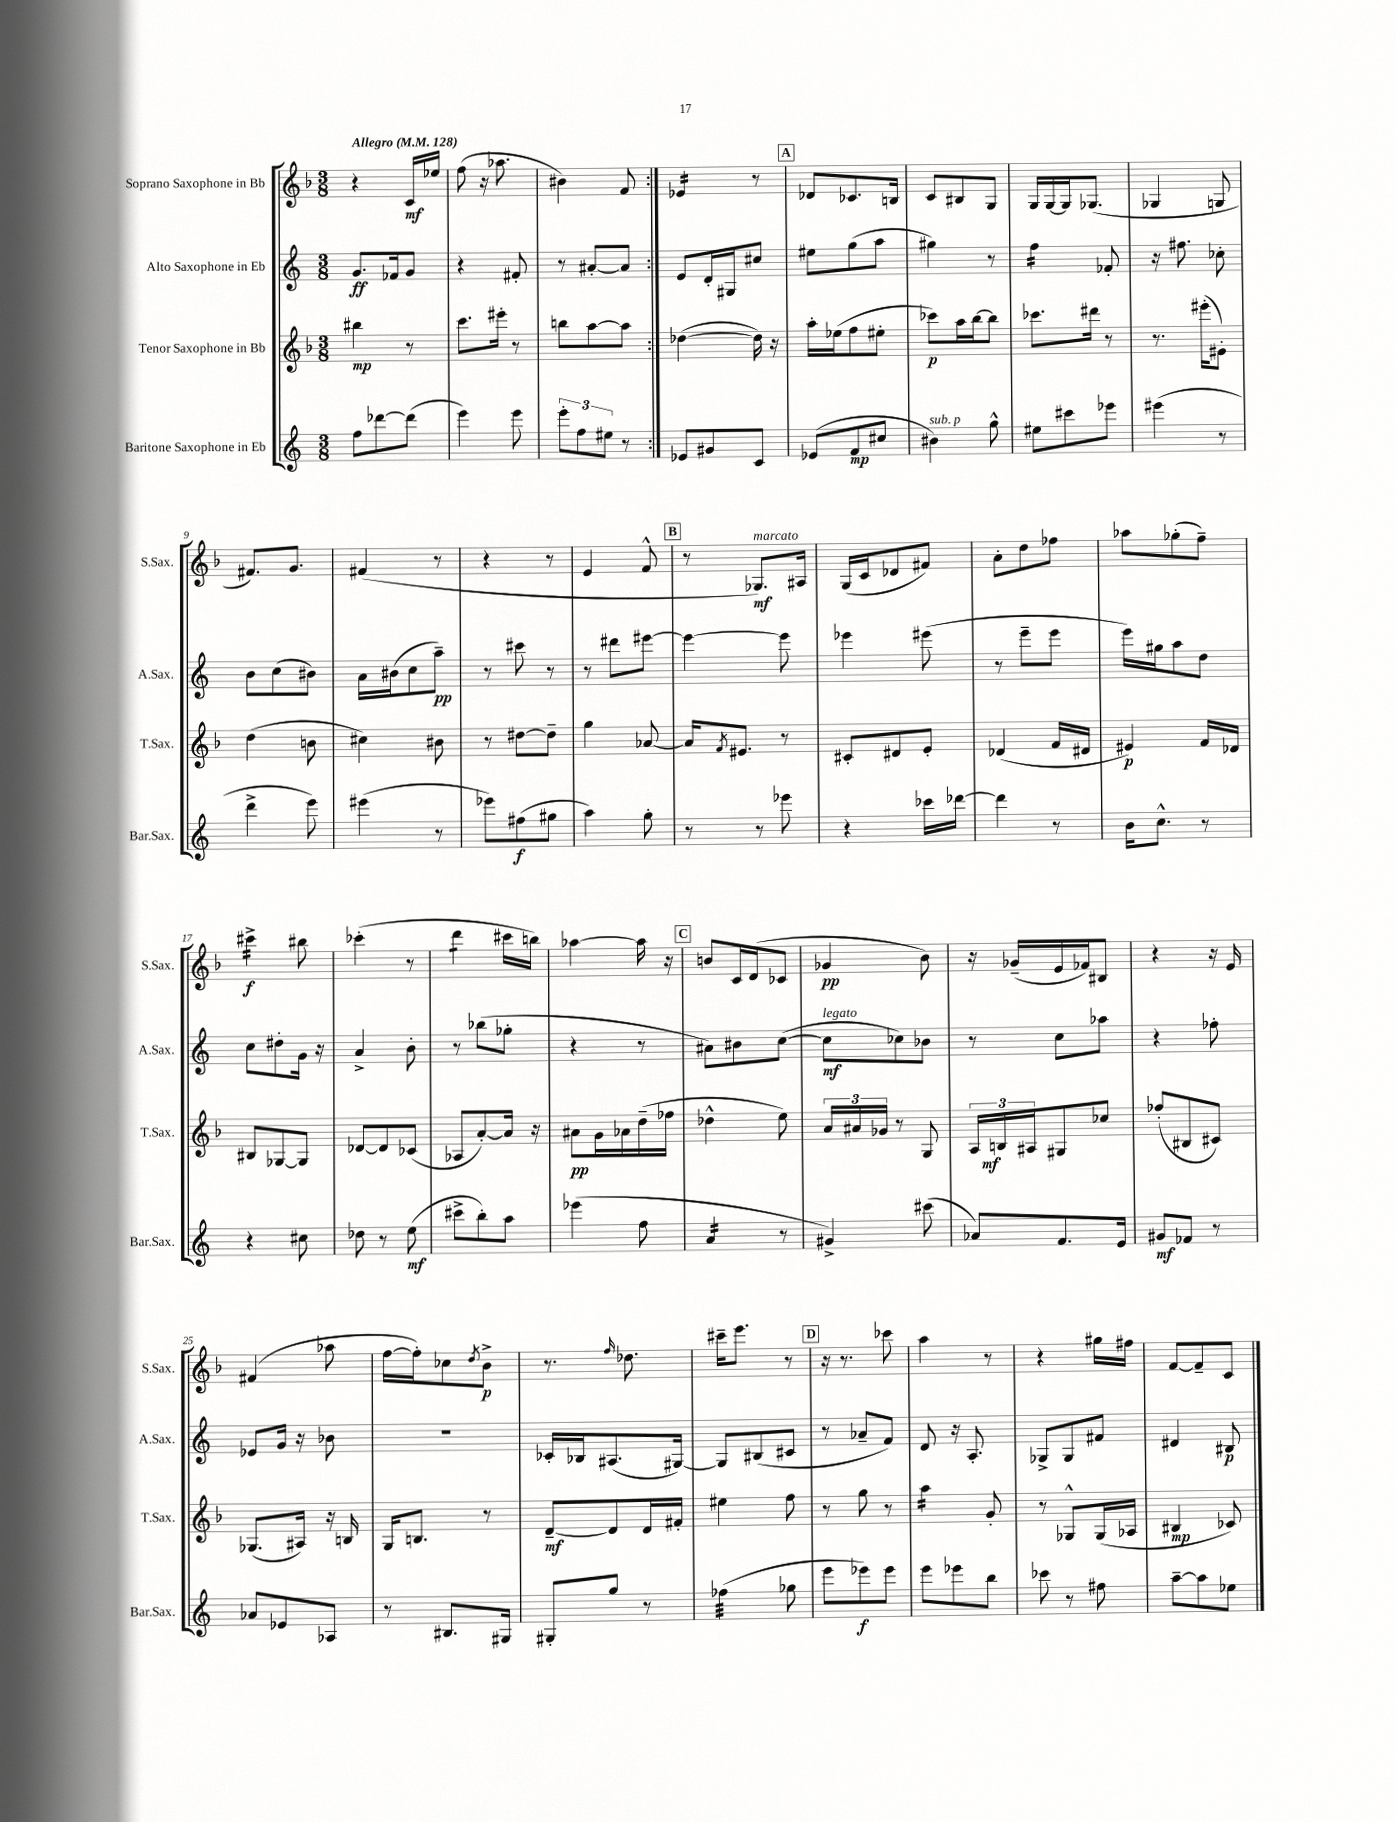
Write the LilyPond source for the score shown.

<<
\new StaffGroup <<
\new Staff = "s0" \with { instrumentName = "Soprano Saxophone in Bb" shortInstrumentName = "S.Sax." } {
    \clef treble \key f \major \numericTimeSignature \time 3/8 \tempo "Allegro" 4 = 128
    \repeat volta 2 { r4 c'16\mf ees''16 |
    f''8( r16 aes''8. |
    bis'4) f'8 | }
    ees'4:16 r8 |
    \mark \markup { \box "A" } des'8 ces'8. b16 |
    c'8 bis8 g8 |
    g16 g16~ g16 ges8.( |
    ges4 g8 |
    fis'8.) g'8. |
    fis'4( r8 |
    r4 r8 |
    e'4 f'8-^ |
    \mark \markup { \box "B" } r8 ges8.\mf^\markup { \italic "marcato" }) ais16 |
    g16( c'16 des'8 fis'8) |
    a'8-. d''8 fes''8 |
    aes''8 ges''8-.( f''8--) |
    cis'''4:16->\f bis''8 |
    ces'''4-.( r8 |
    d'''4:8 cis'''16 b''16) |
    aes''4~ aes''16 r16 |
    \mark \markup { \box "C" } b'8 c'16 d'16( ces'8 |
    ges'4\pp bes'8) |
    r16 ges'16--( e'16 fes'16) bis8 |
    r4 r16 e'16 |
    fis'4( aes''8 |
    f''16~ f''16-.) ces''8 \acciaccatura { d''8 } bes'8->\p |
    r8. \grace { f''16 } des''8. |
    cis'''16-- e'''8. r8 |
    \mark \markup { \box "D" } r16 r8. ces'''8 |
    a''4 r8 |
    r4 gis''16 fis''16 |
    f'8~ f'8-- c'8 \bar "|." |
}
\new Staff = "s1" \with { instrumentName = "Alto Saxophone in Eb" shortInstrumentName = "A.Sax." } {
    \clef treble \key c \major \numericTimeSignature \time 3/8
    \repeat volta 2 { g'8.\ff fes'16 g'8 |
    r4 fis'8-. |
    r8 ais'8~-. ais'8 | }
    e'8 d'16-. gis16 cis''8 |
    \mark \markup { \box "A" } eis''8 g''8( a''8 |
    gis''4) r8 |
    f''4:16 fes'8-. |
    r16 fis''8. ces''8-. |
    b'8 c''8( bis'8) |
    a'16 bis'16( c''8 a''8--\pp) |
    r8 cis'''8 r8 |
    r8 dis'''8 eis'''8~ |
    \mark \markup { \box "B" } eis'''4~ eis'''8 |
    ees'''4 eis'''8( |
    r8 e'''8-- e'''8 |
    e'''16) gis''16 a''8 d''8 |
    c''8 dis''8-. g'16 r16 |
    a'4-> b'8-. |
    r8 bes''8( ges''8-. |
    r4 r8 |
    \mark \markup { \box "C" } ais'8) bis'8 c''8~( |
    c''8\mf^\markup { \italic "legato" } ces''8) bes'8 |
    r8 c''8 aes''8 |
    r4 fes''8-. |
    ees'8 g'16 r16 bes'8 |
    R4. |
    ces'16-. bes16 ais8.( gis16~) |
    gis8 bis8( cis'8 |
    \mark \markup { \box "D" } r8 aes'8-- f'8) |
    d'8 r16 a8.-. |
    ges8-> ges8 fis'8 |
    dis'4 bis8\p \bar "|." |
}
\new Staff = "s2" \with { instrumentName = "Tenor Saxophone in Bb" shortInstrumentName = "T.Sax." } {
    \clef treble \key f \major \numericTimeSignature \time 3/8
    \repeat volta 2 { bis''4\mp r8 |
    c'''8. eis'''16-. r8 |
    b''8 a''8~ a''8 | }
    des''4~( des''16) r16 |
    \mark \markup { \box "A" } a''16-. ees''16( f''8 eis''8-. |
    ces'''8\p) a''16 bes''16~ bes''8 |
    ces'''8. dis'''16 r8 |
    r8. eis'''16-.( eis'8-.) |
    d''4( b'8 |
    cis''4) bis'8 |
    r8 dis''8~ dis''8-- |
    g''4 aes'8~ |
    \mark \markup { \box "B" } aes'16 \acciaccatura { f'8 } eis'8. r8 |
    cis'8-. dis'8 e'8-. |
    des'4( f'16 dis'16 |
    eis'4\p) f'16 des'16 |
    bis8 ges8~ ges8 |
    des'8~ des'8 ces'8( |
    aes8 a'8~-.) a'16 r16 |
    ais'8\pp g'16 aes'16 d''16--( fes''16 |
    \mark \markup { \box "C" } des''4-^ e''8) |
    \tuplet 3/2 { a'16 ais'16 ges'16 } r8 g8 |
    \tuplet 3/2 { a16 b16\mf ais16 } gis8 ces''8 |
    fes''8-.( bis8 cis'8) |
    ges8.( ais16) r16 b16 |
    g16 b8. r8 |
    d'8~--\mf d'8 d'16 fis'16-. |
    eis''4 f''8 |
    \mark \markup { \box "D" } r8 g''8 r8 |
    a''4:16 g'8-. |
    r8 ges8-^ ges16( aes16 |
    bis4\mp ces'8) \bar "|." |
}
\new Staff = "s3" \with { instrumentName = "Baritone Saxophone in Eb" shortInstrumentName = "Bar.Sax." } {
    \clef treble \key c \major \numericTimeSignature \time 3/8
    \repeat volta 2 { f''8 des'''8~ des'''8( |
    e'''4) e'''8 |
    \tuplet 3/2 { e'''8-. f''8 eis''8 } r8 | }
    ees'8 gis'8 c'8 |
    \mark \markup { \box "A" } ees'8( f'8\mp cis''8 |
    bis'4^\markup { \italic "sub. p" }) g''8-^ |
    eis''8 cis'''8 ees'''8 |
    eis'''4( r8 |
    d'''4-> e'''8) |
    eis'''4( r8 |
    ees'''8) fis''8\f( gis''8 |
    a''4) g''8-. |
    \mark \markup { \box "B" } r8 r8 ees'''8 |
    r4 ces'''16 des'''16~ |
    des'''4 r8 |
    b'16 c''8.-^ r8 |
    r4 cis''8 |
    des''8 r8 e''8\mf( |
    cis'''8-> b''8-.) a''8 |
    ees'''4( f''8 |
    \mark \markup { \box "C" } a'4:16 r8 |
    gis'4->) cis'''8( |
    aes'8) f'8. e'16 |
    gis'8\mf fes'8 r8 |
    aes'8 ees'8 aes8 |
    r8 bis8. gis16 |
    gis8-. g''8 r8 |
    fes''4:32( ges''8 |
    \mark \markup { \box "D" } e'''8 ees'''8\f) ees'''8 |
    e'''8 ees'''8 b''8 |
    ces'''8 r8 fis''8 |
    a''8~-- a''8 ees''8 \bar "|." |
}
>>
>>
